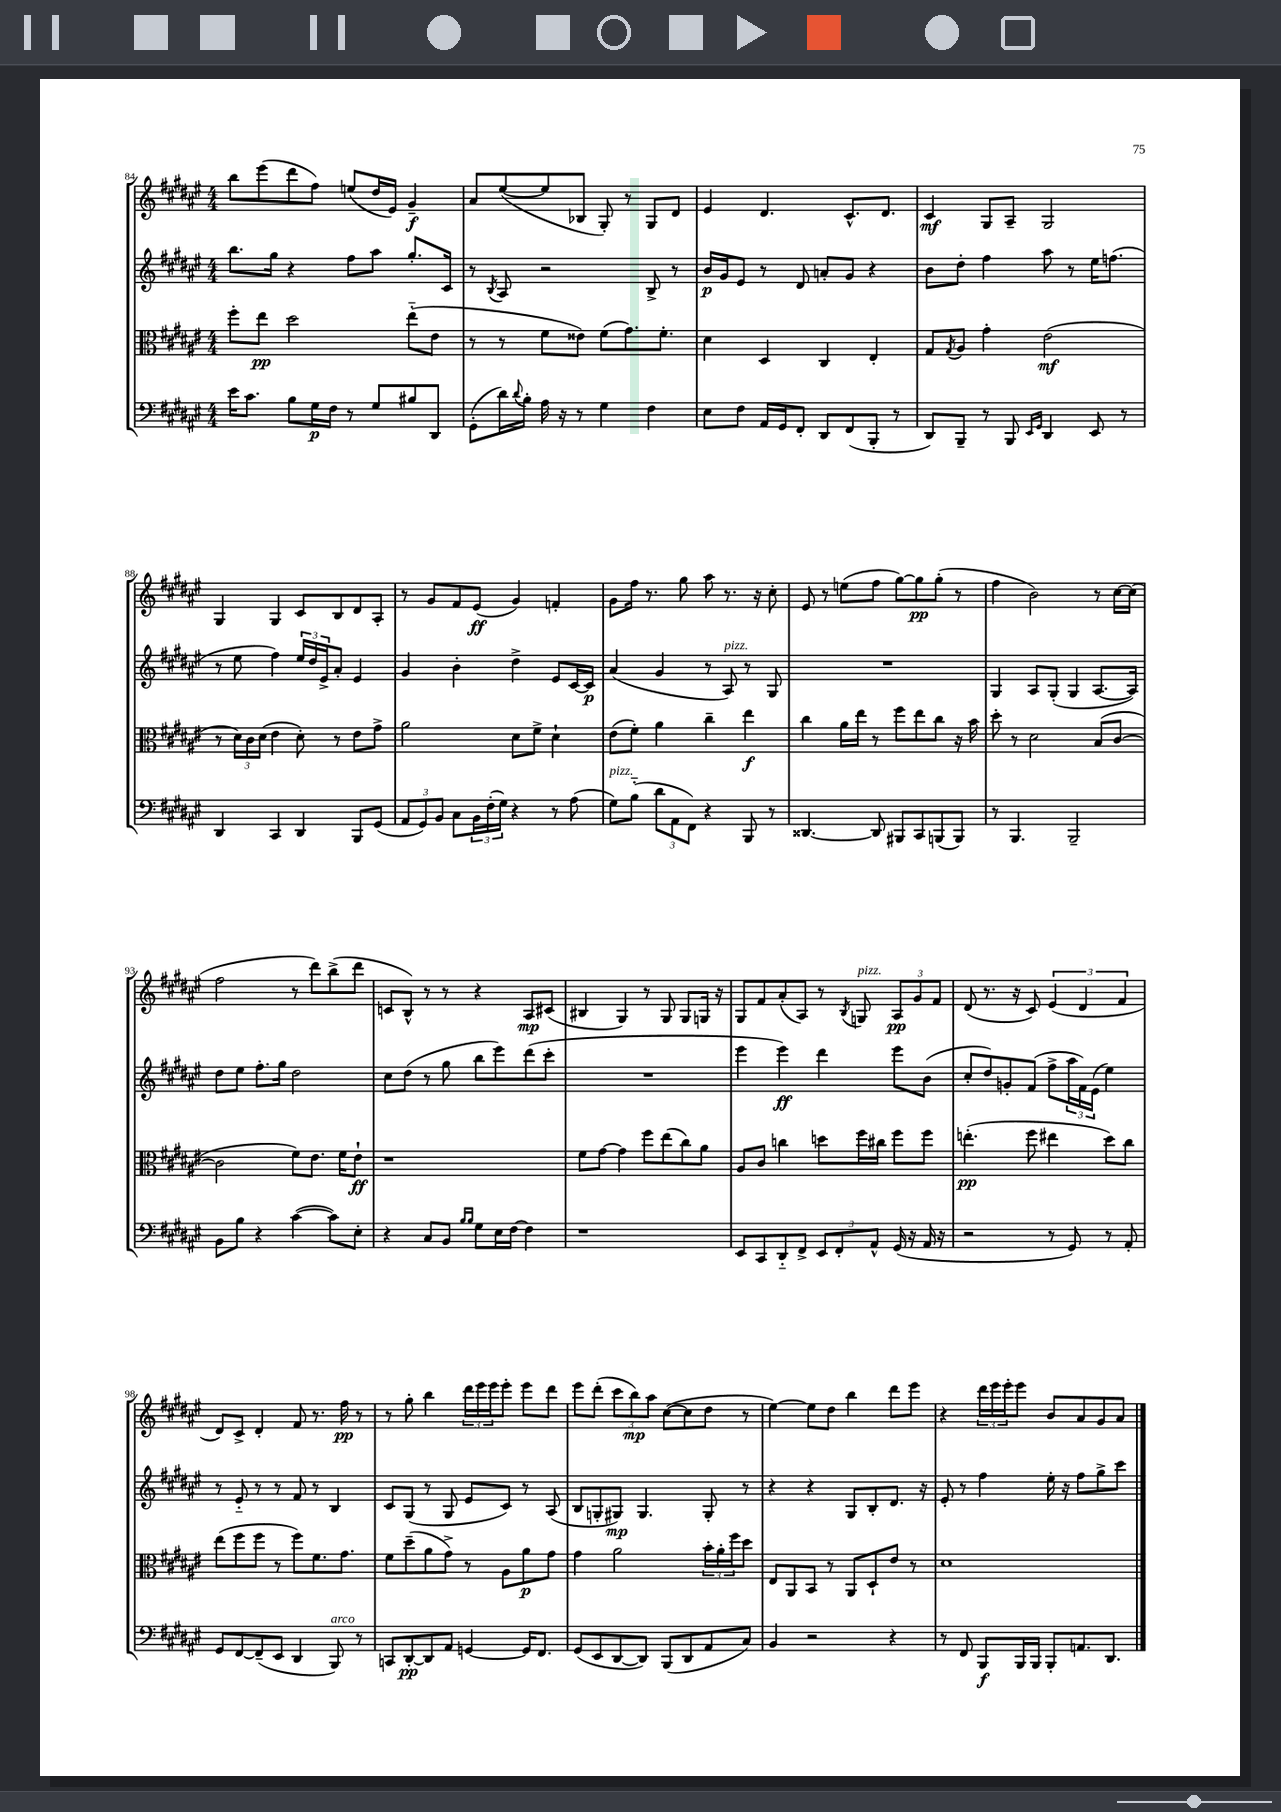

**kern	**kern	**kern	**kern
*staff4	*staff3	*staff2	*staff1
*clefF4	*clefC3	*clefG2	*clefG2
*k[f#c#g#d#a#e#]	*k[f#c#g#d#a#e#]	*k[f#c#g#d#a#e#]	*k[f#c#g#d#a#e#]
*M4/4	*M4/4	*M4/4	*M4/4
16e#	8ff#'	8.bb	8bb
8.c#	.	.	.
.	8ee#	.	(8eee#
.	.	16gg#	.
8B	2dd#	4r	8ddd#
16G#	.	.	8ff#)
16F#	.	.	.
8r	.	8ff#	(8ee
8G#	.	8aa#	16dd#
.	.	.	16e#)
8B#	(8ee#'~	8.gg#'	4g#~
8DD#	8e#	.	.
.	.	16c#	.
=	=	=	=
(8GG#'	8r	8r	8a#
.	.	8qB	.
16d#)	8r	8A#	([8ee#
8qqd#	.	.	.
16B'	.	.	.
16A#	8f#	2r	8ee#]
16r	.	.	.
8r	8e##)	.	8B-
4G#	(8f#	.	8G#')
.	8.g#)	.	8r
4F#	.	8B^	8G#
.	8.f#'	.	.
.	.	8r	8d#
=	=	=	=
8E#	4d#	16b	4e#
.	.	16g#	.
8F#	.	8e#	.
16AA#	4D#	8r	4.d#
16GG#	.	.	.
8FF#'	.	8d#	.
8DD#	4C#	8a'	.
(8FF#	.	8g#	8.c#^^
8BBB'	4E#'	4r	.
.	.	.	8.d#
8r	.	.	.
=	=	=	=
8DD#)	8G#	8b	4c#
.	8qG#	.	.
8BBB~	8A#	8dd#'	.
8r	4g#'	4ff#	8G#
8BBB	.	.	8A#~
16qqEE#	.	.	.
16qqGG#	.	.	.
4DD#	(2e#	8aa#	2G#
.	.	8r	.
8EE#	.	16ee#	.
.	.	(8.ff	.
8r	.	.	.
=	=	=	=
4DD#	8r	8r	4G#
.	24d#)	8ee#	.
.	24c#	.	.
.	(24d#	.	.
4CC#	4e#	4ff#)	4G#
4DD#	8d#')	24ee#	8c#
.	.	24dd#	.
.	.	24e#^	.
.	8r	8a#'	8B
8BBB	8e#	4e#	8d#
(8GG#	8g#^	.	8A#'
=	=	=	=
12AA#	2a#	4g#	8r
12GG#)	.	.	.
.	.	.	8g#
12BB	.	.	.
8C#	.	4b'	8f#
24BB	.	.	(8e#
(24F#'	.	.	.
24G#)	.	.	.
4r	8d#	4dd#^	4g#)
.	8f#^	.	.
8r	4d#`	8e#	4f'
(8A#	.	[16c#	.
.	.	16c#]	.
=	=	=	=
8G#)	(8e#	(4a#	8g#
(8B'~	8f#')	.	16ff#
.	.	.	8.r
12d#	4a#	4g#	.
12AA#	.	.	.
.	.	.	8gg#
12FF#)	.	.	.
4r	4cc#~	8r	8aa#
.	.	8A#)	8.r
8BBB	4ee#	8r	.
.	.	.	16r
8r	.	8G#	8cc#'
=	=	=	=
[4.DD##	4cc#	1r	8e#
.	.	.	8r
.	16a#	.	(8ee
.	16ee#	.	.
8DD##]	8r	.	8ff#
8BBB#	8ff#	.	[8gg#)
8CC#	8ee#	.	8gg#]
(8BBB	8cc#	.	(8gg#'
8BBB)	16r	.	8r
.	16b	.	.
=	=	=	=
8r	8dd#'	4G#	4ff#
4.BBB	8r	.	.
.	2d#	8A#	2b)
.	.	(8G#'	.
2BBB~	.	4G#	.
.	(8B	[8.A#	8r
.	[8c#	.	[16cc#
.	.	16A#])	(16cc#]
=	=	=	=
8BB	2c#]	8dd#	2ff#
8B	.	8ee#	.
4r	.	8.ff#'	.
.	.	16gg#	.
([4c#	8f#)	2dd#	8r
.	8.e#	.	8ddd#)
8c#])	.	.	(8bb^
.	16f#	.	.
8E#'	8e#`	.	8ddd#
=	=	=	=
4r	1r	8cc#	8c
.	.	(8dd#	8B^^)
8C#	.	8r	8r
8BB	.	8gg#	8r
16qqB	.	.	.
16qqB	.	.	.
8G#	.	8bb	4r
16E#	.	8eee#)	.
[16F#	.	.	.
4F#]	.	(8ddd#	8A#
.	.	8ccc#'	(8c#
=	=	=	=
1r	8f#	1r	4B#
.	[8g#	.	.
.	4g#]	.	4G#)
.	8ff#	.	8r
.	(8ee#	.	8G#
.	8cc#)	.	8G#
.	8a#	.	16G
.	.	.	16r
=	=	=	=
8EE#	8A#	4eee#	8G#
8CC#	8c#	.	8f#
8DD#'~	4cc	4eee#)	(8a#'
8FF#^	.	.	8A#)
12EE#	8dd	4ddd#	8r
12FF#'	.	.	.
.	.	.	8qB
.	16ff#	.	8G
12AA#^^	.	.	.
.	16cc#	.	.
(16GG#	8ff#	8eee#	12A#
16r	.	.	.
.	.	.	12g#
16AA#	8ff#	(8b	.
.	.	.	12f#
16r	.	.	.
=	=	=	=
2r	(4.ee'	8cc#'	(8d#
.	.	8dd#)	8.r
.	.	8g'	.
.	.	.	16r
.	8ff#	(8f#	8c#)
8r	4ee#	8ff#^	(6e#
8GG#)	.	24aa#	.
.	.	24f#)	6d#
.	.	(24e#	.
8r	8dd#)	4ee#)	.
.	.	.	6f#
8AA#'	8cc#	.	.
=	=	=	=
8GG#	(8ee#	8r	8d#)
[8FF#	8ff#	8e#'~	8c#^
(8FF#~]	8ff#	8r	4d#'
8EE#	8r	8r	.
4DD#	8ff#)	8f#	8f#
.	8.f#	8r	8.r
8BBB)	.	4B	.
.	8.g#	.	16ff#
8r	.	.	8r
=	=	=	=
8CC	8f#	8c#	8r
[8DD#'	(8dd#~	(8G#	8gg#'
8DD#]	8a#	8r	4bb
8AA#	8g#^)	8G#	.
[4GG	8r	8e#	24ddd#
.	.	.	24eee#
.	.	.	24eee#
.	8A#	8c#)	8eee#'
16GG]	8a#	8r	8eee#
8.FF#	.	.	.
.	8g#	(8A#	8ddd#
=	=	=	=
(8GG#	4g#	8B	8eee#
8EE#	.	8G'	(8ddd#'
[8DD#	2a#	8G#)	12ccc#
.	.	.	12bb)
8DD#])	.	4.G#	.
.	.	.	12aa#
(8BBB	.	.	([8cc#
8DD#	.	.	8cc#]
8AA#	24b'	8G#'	8dd#
.	24a#'	.	.
.	24ff#	.	.
8C#)	8dd#	8r	8r
=	=	=	=
4BB	8E#	4r	[4ee#)
.	8AA#	.	.
2r	8BB	4r	8ee#]
.	8r	.	8dd#
.	8AA#	8G#	4bb
.	8D#`	8B'	.
4r	8e#	8.d#	8ddd#
.	8r	.	8eee#
.	.	16r	.
=	=	=	=
8r	1d#	8e#'	4r
8FF#	.	8r	.
8BBB	.	4ff#	24ddd#
.	.	.	24eee#
.	.	.	24eee#'
16BBB	.	.	8eee#
16BBB	.	.	.
8BBB'	.	16ee#'	8b
.	.	16r	.
8.AA	.	8ff#	8a#
.	.	8gg#^	8g#
8.DD#	.	.	.
.	.	8ccc#	8a#
==	==	==	==
*-	*-	*-	*-
